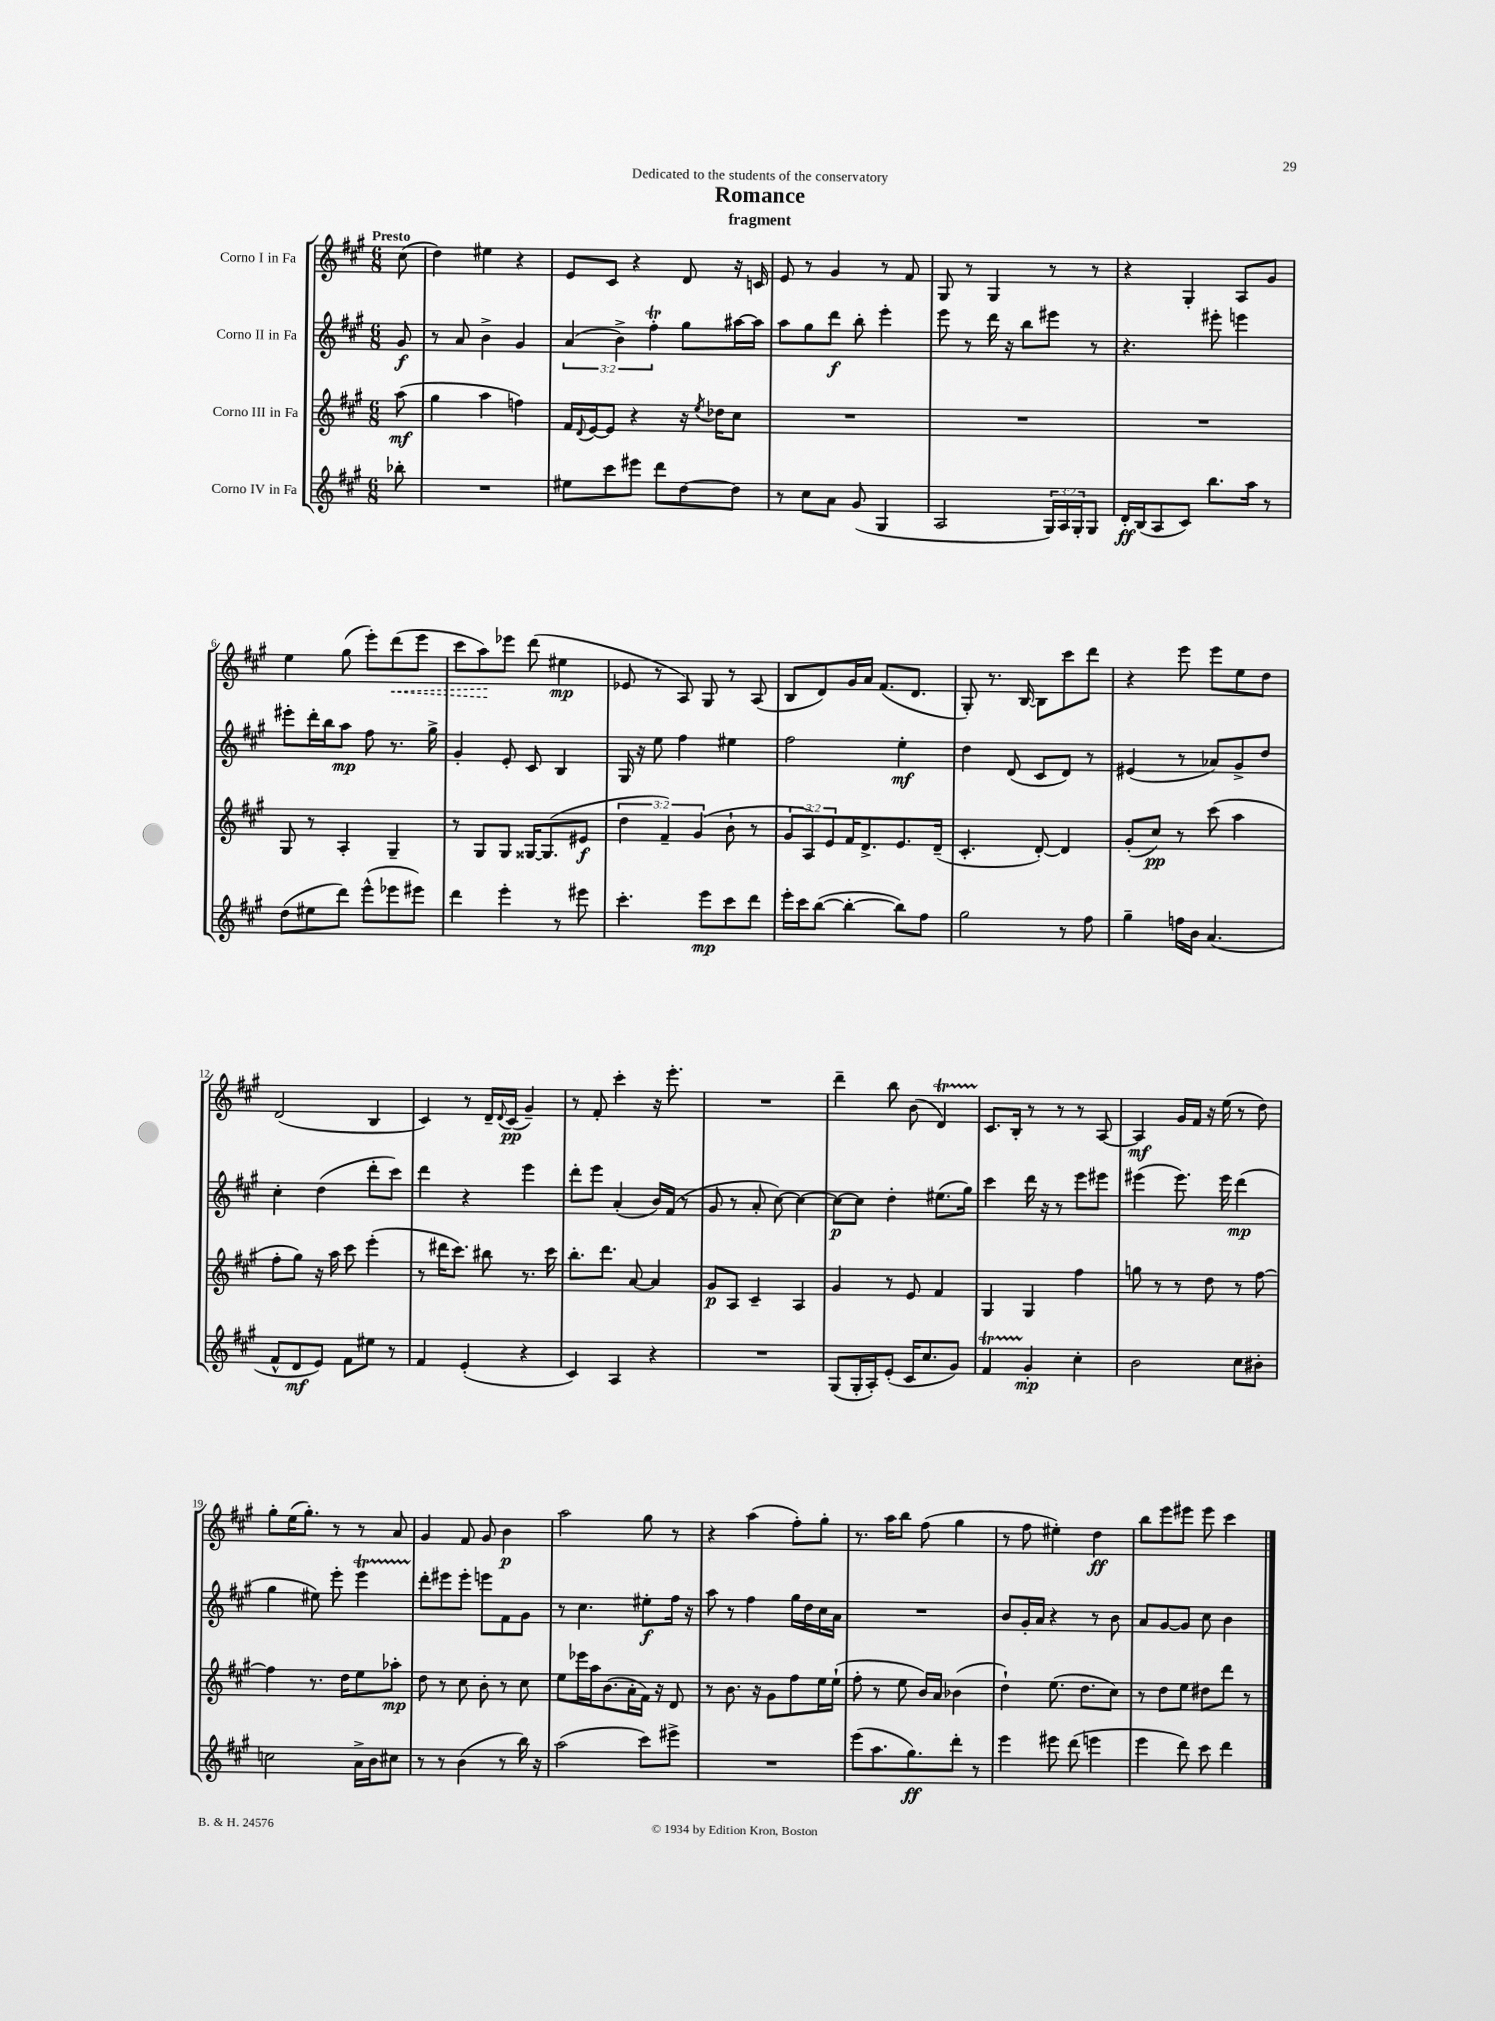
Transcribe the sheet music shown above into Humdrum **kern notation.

**kern	**kern	**kern	**kern
*staff4	*staff3	*staff2	*staff1
*clefG2	*clefG2	*clefG2	*clefG2
*k[f#c#g#]	*k[f#c#g#]	*k[f#c#g#]	*k[f#c#g#]
*M6/8	*M6/8	*M6/8	*M6/8
8bb-'	(8aa	8g#	(8cc#
=	=	=	=
2.r	4gg#	8r	4dd)
.	.	8a	.
.	4aa	4b^	4ee#
.	4ff)	4g#	4r
=	=	=	=
8ee#	16f#	(6a	8e
.	8qqd	.	.
.	[16e	.	.
8ccc#	8e]	.	8c#
.	.	6b^)	.
8eee#	4r	.	4r
.	.	6ff#'	.
8ddd	.	.	.
[8dd	16r	8gg#	8d
.	8qee	.	.
.	16dd-	.	.
8dd]	8cc#	[16aa#	16r
.	.	16aa#]	16c
=	=	=	=
8r	2.r	8aa	8e
8cc#	.	8gg#	8r
8a	.	8ddd	4g#
(8g#	.	8bb'	.
4G#	.	4eee'	8r
.	.	.	8f#
=	=	=	=
2A	2.r	8eee	8G#
.	.	8r	8r
.	.	16ddd	4G#
.	.	16r	.
.	.	8bb	.
24G#)	.	8eee#	8r
24A	.	.	.
24G#'	.	.	.
8G#	.	8r	8r
=	=	=	=
16d'	2.r	4.r	4r
(16B	.	.	.
8A	.	.	.
8c#)	.	.	4G#'
8.bb	.	8eee#'	.
.	.	4eee	8A
16aa	.	.	.
8r	.	.	8g#
=	=	=	=
(8dd	8G#	8eee#'	4ee
8ee#	8r	16ddd'	.
.	.	16bb	.
8ddd)	4A'	8aa	(8gg#
(8eee^^	.	8ff#	8eee')
8eee-	4G#~	8.r	(8ddd
8eee#)	.	.	8eee
.	.	16gg#^	.
=	=	=	=
4ddd	8r	4g#'	8ccc#
.	8G#	.	8aa)
4eee'	8G#	8e'	8eee-
.	[16G##	8c#	(8ddd
.	(8.G##]	.	.
8r	.	4B	4ee#
8eee#	8e#	.	.
=	=	=	=
4.ccc#'	6dd	16G#	8e-
.	.	16r	.
.	.	8ee	8r
.	6f#~)	.	.
.	.	4ff#	8A)
.	(6g#	.	.
8eee	.	.	8G#
8ccc#	8b`	4ee#	8r
8ddd	8r	.	(8A
=	=	=	=
16eee'	12g#	2ff#	8B
16ccc#	.	.	.
.	12A)	.	.
([8bb	.	.	8d)
.	12e	.	.
4bb'_	16f#	.	16g#
.	8.d^	.	16a
.	.	.	(8.f#
8bb])	8.e	4ee'	.
.	.	.	8.d
8ff#	.	.	.
.	(16d~	.	.
=	=	=	=
2gg#	4.c#'	4dd	8G#')
.	.	.	8.r
.	.	(8d	.
.	.	.	[16B
.	[8d')	8c#	8B]
8r	4d]	8d)	8ccc#
8ff#	.	8r	8ddd
=	=	=	=
4gg#~	(8g#'	(4e#	4r
.	8cc#)	.	.
16ff	8r	8r	8eee
16b	.	.	.
(4.a	(8ccc#	8a-)	8eee
.	4aa	8g#^	8ee
.	.	8dd	8dd
=	=	=	=
8f#^^	8ff#'	4cc#'	(2d
8d	8gg#)	.	.
8e)	16r	(4dd	.
.	16aa	.	.
8f#	8ccc#	.	.
8ee#	(4eee'	8ddd'	4B
8r	.	8ccc#)	.
=	=	=	=
4f#	8r	4ddd	4c#)
.	16ddd#	.	.
.	8.ccc#)	.	.
(4e'	.	4r	8r
.	8bb#	.	16d~
.	.	.	8qqd
.	.	.	(16c#
4r	8.r	4eee	4g#~)
.	16ccc#	.	.
=	=	=	=
4c#)	8.bb'	8ddd'	8r
.	.	8eee	8f#'
.	8.ddd	.	.
4A	.	(4a'	4ccc#'
.	[8a	.	.
4r	4a]	16b)	16r
.	.	(16f#	8.eee'
.	.	8r	.
=	=	=	=
2.r	8g#	8g#	2.r
.	8A	8r	.
.	4c#~	8a'	.
.	.	[8cc#)	.
.	4A	4cc#_	.
=	=	=	=
(8G#	4g#	8cc#_	4ddd~
16G#'	.	8cc#]	.
16A')	.	.	.
(8e'	8r	4dd'	8bb
16c#	8e	.	(8b
8.cc#	.	.	.
.	4f#	(8.ee#	4d)
8g#)	.	.	.
.	.	16gg#)	.
=	=	=	=
4f#	4G#	4ccc#	8.c#
.	.	.	16B'
4g#'	4G#	16ddd	8r
.	.	16r	.
.	.	8r	8r
4cc#'	4ff#	8eee	8r
.	.	8eee#	[8A
=	=	=	=
2b	8gg	(4eee#	4A]
.	8r	.	.
.	8r	8.eee#)	16g#
.	.	.	16f#
.	8dd	.	16r
.	.	16eee#	(16ee
8cc#	8r	(4ddd	8r
8b#'	[8ff#	.	8dd)
=	=	=	=
2cc	4ff#]	4gg#	8gg#'
.	.	.	(16ee
.	.	.	8.gg#')
.	8.r	8ee#)	.
.	.	8eee'	8r
.	16dd	.	.
16a^	8ee	4eee	8r
16b	.	.	.
8cc#	8aa-'	.	8a
=	=	=	=
8r	8dd	8ddd'	4g#
8r	8r	8eee#	.
(4b	8cc#	8eee#'	8f#
.	8b'	8eee	8g#
8r	8r	8f#	4b
16bb)	8cc#	8g#	.
16r	.	.	.
=	=	=	=
(2aa	8ee	8r	2aa
.	16eee-	4.cc#	.
.	16aa	.	.
.	(8.b	.	.
.	16a'	.	.
8ccc#)	16f#)	8ee#'	8gg#
.	16r	.	.
8eee#^	8d	16ff#	8r
.	.	16r	.
=	=	=	=
2.r	8r	8aa	4r
.	8.b	8r	.
.	.	4ff#	(4aa
.	16r	.	.
.	8g#	.	.
.	8ff#	16gg#	8ff#')
.	.	16dd	.
.	16ee	16cc#	8gg#'
.	(16ee`	16a	.
=	=	=	=
(8eee	8ff#'	2.r	8.r
8.aa	8r	.	.
.	.	.	16aa
.	8ee	.	8bb
8.gg#)	.	.	.
.	16b)	.	(8ff#
.	16a	.	.
8ddd'	(4b-	.	4gg#
8r	.	.	.
=	=	=	=
4eee	4dd`)	8b	8r
.	.	16g#'	8ff#
.	.	16a	.
8eee#	(8.ee	4r	4ee#')
(8ddd	.	.	.
.	8.dd	.	.
4eee	.	8r	4dd
.	8cc#)	8b	.
=	=	=	=
4eee	8r	8a	8bb
.	8dd	[8g#	8eee
8ddd)	8ee	8g#]	8eee#
8ccc#	8dd#	8cc#	8eee#
4ddd	8ddd	4b	4ccc#
.	8r	.	.
==	==	==	==
*-	*-	*-	*-
